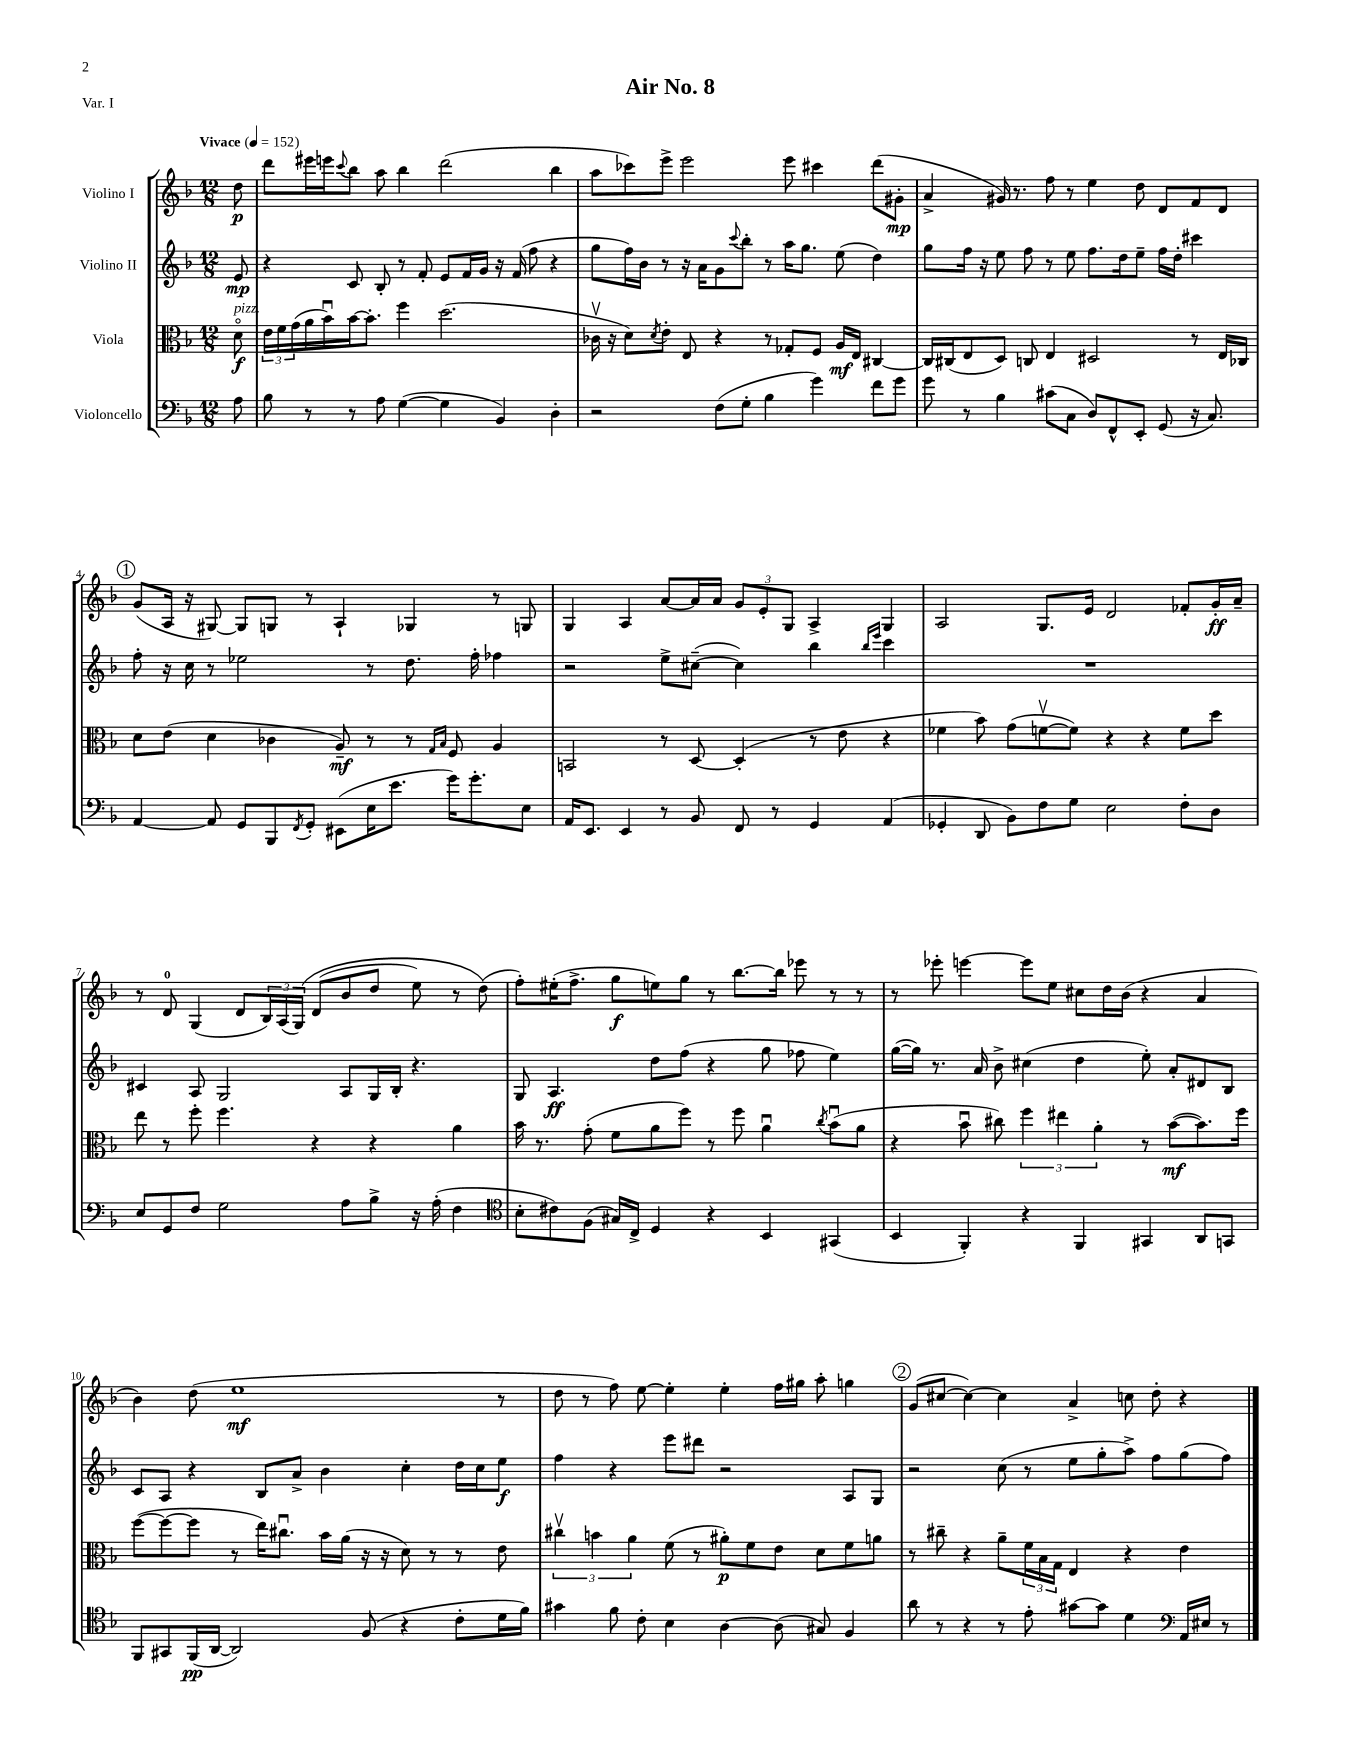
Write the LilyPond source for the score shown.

\header { title = "Air No. 8" piece = "Var. I" }
<<
\new StaffGroup <<
\new Staff = "s0" \with { instrumentName = "Violino I" } {
    \clef treble \key f \major \numericTimeSignature \time 12/8 \partial 8 \tempo "Vivace" 4 = 152
    d''8\p |
    d'''8 eis'''16 e'''16 \appoggiatura { c'''8 } bes''8 a''8 bes''4 d'''2( bes''4 |
    a''8 ces'''8) e'''8-> e'''2 e'''8 cis'''4 d'''8( gis'8-.\mp |
    a'4-> gis'16) r8. f''8 r8 e''4 d''8 d'8 f'8 d'8 |
    \mark \markup { \circle "1" } g'8( a16 r16 gis8~) gis8 g8 r8 a4-! ges4 r8 g8 |
    g4 a4 a'8~ a'16 a'16 \tuplet 3/2 { g'8 e'8-. g8 } a4-> g4 |
    a2 g8. e'16 d'2 fes'8-. g'16-.\ff a'16-- |
    r8 d'8-0 g4( d'8 \tuplet 3/2 { bes16) a16( g16)\( } d'8( bes'8 d''8 e''8) r8 d''8(\) |
    f''8-.) eis''16-.( f''8.-> g''8\f e''8) g''8 r8 bes''8.~ bes''16 ees'''8 r8 r8 |
    r8 ees'''8-. e'''4~ e'''8 e''8 cis''8 d''16 bes'16( r4 a'4 |
    bes'4) d''8( e''1\mf r8 |
    d''8 r8 f''8) e''8~ e''4-. e''4-. f''16 gis''16 a''8-. g''4 |
    \mark \markup { \circle "2" } g'8( cis''8~ cis''4~) cis''4 a'4-> c''8 d''8-. r4 \bar "|." |
}
\new Staff = "s1" \with { instrumentName = "Violino II" } {
    \clef treble \key f \major \numericTimeSignature \time 12/8 \partial 8
    e'8\mp |
    r4 c'8 bes8-. r8 f'8-. e'8 f'16 g'16 r16 f'16( f''8 r4 |
    g''8 f''16) bes'16 r8 r16 a'16 g'8 \appoggiatura { c'''8 } bes''8-. r8 a''16 g''8. e''8( d''4) |
    g''8 f''16 r16 e''8 f''8 r8 e''8 f''8. d''16 e''8-- f''16 d''16-. cis'''4 |
    \mark \markup { \circle "1" } f''8-. r16 c''16 r8 ees''2 r8 d''8. f''16-. fes''4 |
    r2 e''8-> cis''8~--( cis''4) bes''4 \grace { bes''16 e'''16 } c'''4 |
    R1. |
    cis'4 a8 g2 a8 g16 bes16-. r4. |
    g8 a4.\ff d''8 f''8( r4 g''8 fes''8 e''4) |
    g''16~( g''16) r8. a'16 bes'8-> cis''4( d''4 e''8-.) a'8-. dis'8 bes8 |
    c'8 a8 r4 bes8 a'8-> bes'4 c''4-. d''16 c''16 e''8\f |
    f''4 r4 e'''8 dis'''8 r2 a8 g8 |
    \mark \markup { \circle "2" } r2 c''8( r8 e''8 g''8-. a''8->) f''8 g''8( f''8) \bar "|." |
}
\new Staff = "s2" \with { instrumentName = "Viola" } {
    \clef alto \key f \major \numericTimeSignature \time 12/8 \partial 8
    d'8\flageolet\f^\markup { \italic "pizz." } |
    \tuplet 3/2 { e'16 f'16 g'16( } a'16 bes'16\downbow) bes'16~ bes'8.-. f''4 d''2.( |
    ces'16\upbow r16 d'8) \acciaccatura { d'8 } e'8-. e8 r4 r8 ges8-. f8 a16\mf e16 cis4~ |
    cis16 cis16( e8 d8) c8 e4 dis2 r8 e16 ces16 |
    \mark \markup { \circle "1" } d'8 e'8( d'4 ces'4 a8--\mf) r8 r8 \grace { g16 bes16 } f8 a4 |
    b,2 r8 d8~ d4-.( r8 e'8 r4 |
    fes'4 bes'8) g'8( f'8~\upbow f'8) r4 r4 f'8 d''8 |
    e''8 r8 f''8-. f''4. r4 r4 a'4 |
    bes'16 r8. g'8-.( f'8 a'8 f''8) r8 f''8 a'4\downbow \acciaccatura { c''8 } bes'8\downbow( a'8 |
    r4 bes'8\downbow cis''8) \tuplet 3/2 { f''4 eis''4 a'4-. } r8 bes'8~\mf( bes'8.) f''16 |
    f''8~( f''8~ f''8 r8 e''16) cis''8.\downbow bes'16 a'16( r16 r16 d'8) r8 r8 e'8 |
    \tuplet 3/2 { cis''4\upbow b'4 a'4 } f'8( r8 ais'8-.\p) f'8 e'8 d'8 f'8 a'8 |
    \mark \markup { \circle "2" } r8 cis''8-- r4 a'8-- \tuplet 3/2 { f'16 bes16 g16 } e4 r4 e'4 \bar "|." |
}
\new Staff = "s3" \with { instrumentName = "Violoncello" } {
    \clef bass \key f \major \numericTimeSignature \time 12/8 \partial 8
    a8 |
    bes8 r8 r8 a8 g4~( g4 bes,4) d4-. |
    r2 f8( g8-. bes4 g'4) f'8 g'8 |
    g'8 r8 bes4 cis'8( c8 d8) f,8-^ e,8-. g,8( r16 c8.) |
    \mark \markup { \circle "1" } a,4~ a,8 g,8 bes,,8 \acciaccatura { f,8 } g,8-. eis,8( e16 e'8. g'16) g'8.-. e8 |
    a,16 e,8. e,4 r8 bes,8 f,8 r8 g,4 a,4( |
    ges,4-. d,8 bes,8) f8 g8 e2 f8-. d8 |
    e8 g,8 f8 g2 a8 bes8-> r16 a16-.( f4 |
    \clef tenor bes8-. cis'8) f8( gis16) c16-> d4 r4 bes,4 gis,4( |
    bes,4 f,4-.) r4 f,4 gis,4 a,8 g,8 |
    f,8 gis,8 f,16\pp( a,16~ a,2) f8( r4 c'8-. d'16 f'16) |
    gis'4 f'8 c'8-. bes4 a4~ a8( gis8) f4 |
    \mark \markup { \circle "2" } a'8 r8 r4 r8 e'8-. gis'8~ gis'8 d'4 \clef bass a,16 eis16 r8 \bar "|." |
}
>>
>>
